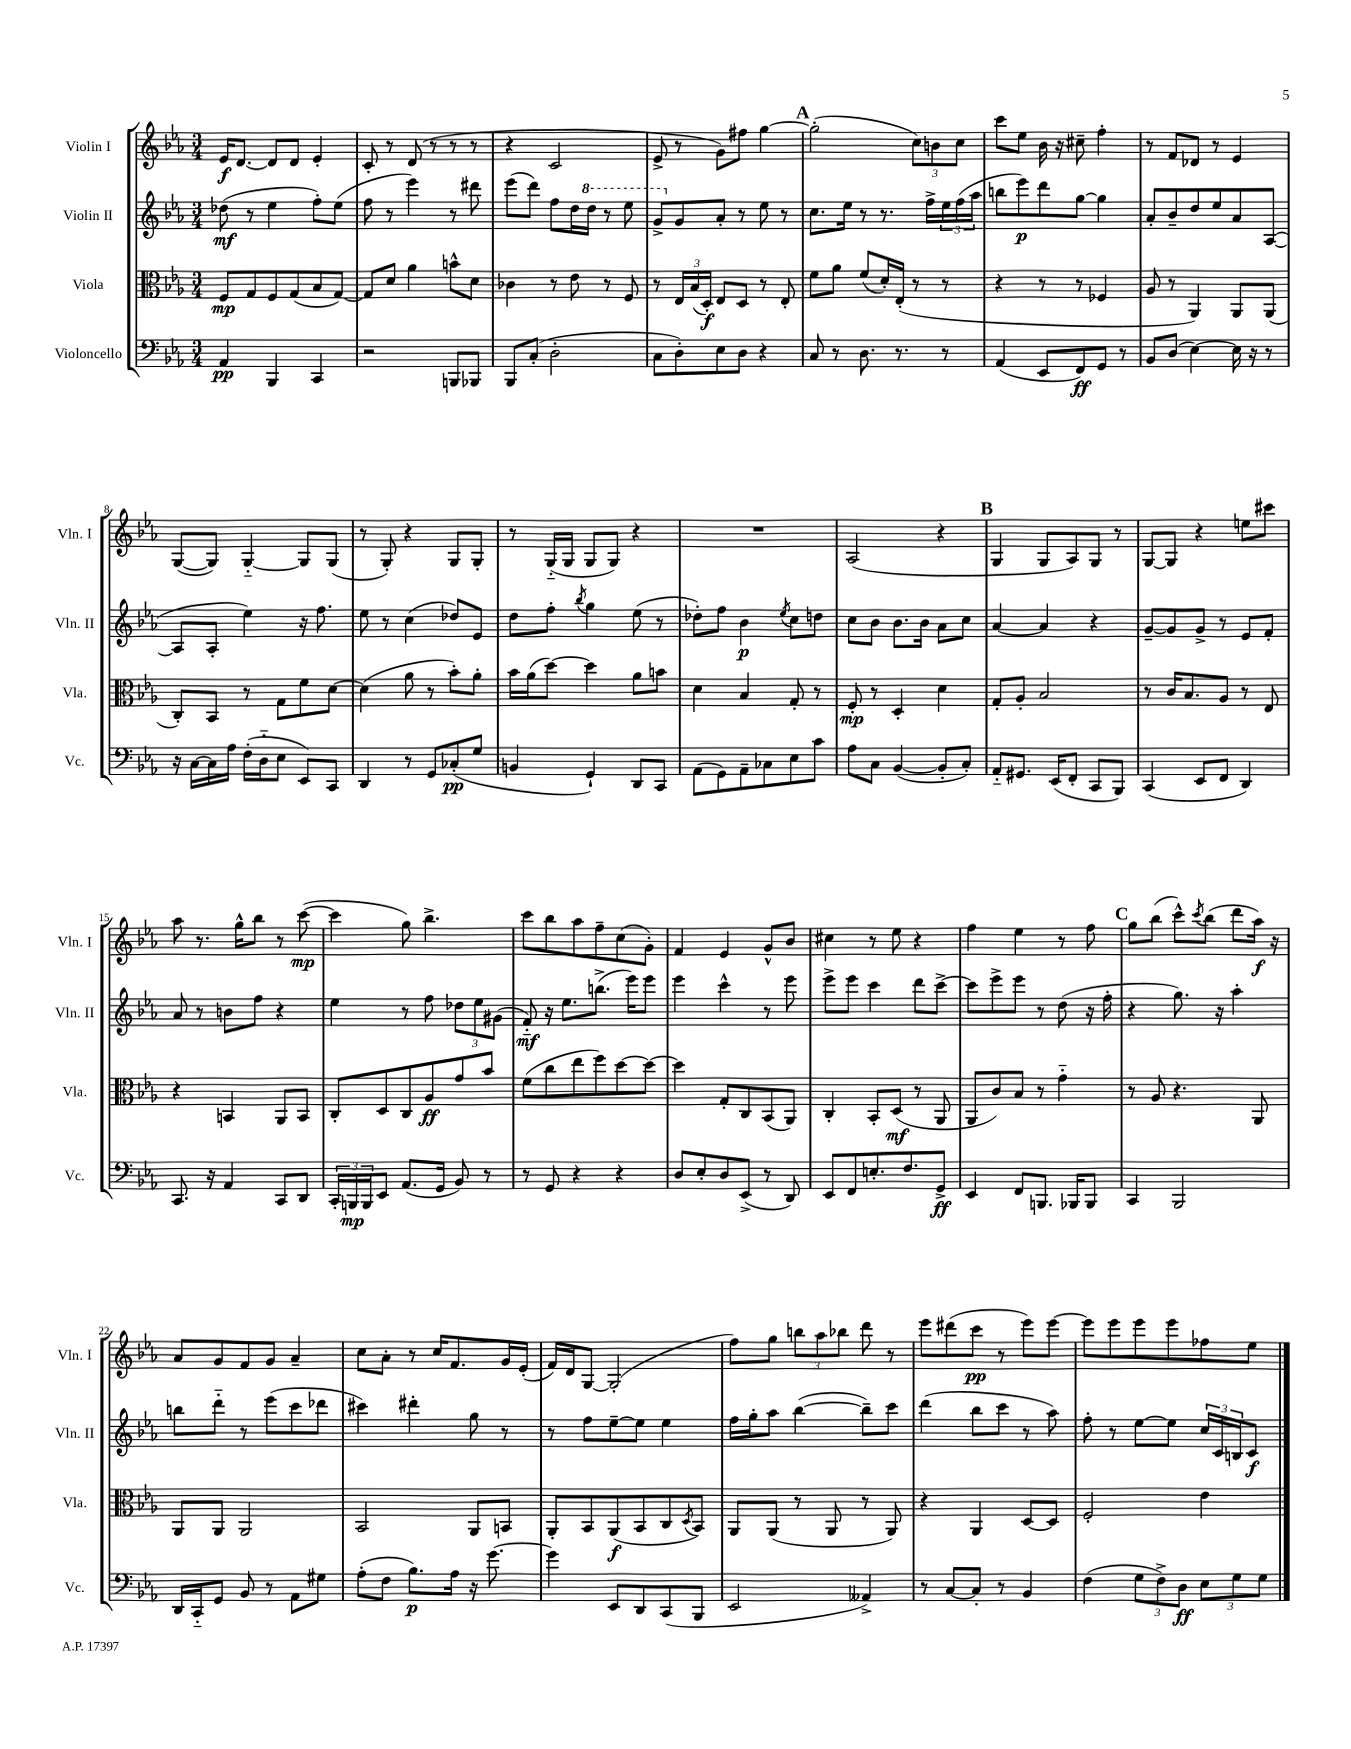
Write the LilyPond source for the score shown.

<<
\new StaffGroup <<
\new Staff = "s0" \with { instrumentName = "Violin I" shortInstrumentName = "Vln. I" } {
    \clef treble \key ees \major \numericTimeSignature \time 3/4
    ees'16\f d'8.~ d'8 d'8 ees'4-. |
    c'8-. r8 d'8( r8 r8 r8 |
    r4 c'2 |
    ees'8-> r8 g'8) fis''8 g''4~ |
    \mark \markup { \bold "A" } g''2-.( \tuplet 3/2 { c''8) b'8 c''8 } |
    c'''8 ees''8 bes'16 r16 cis''8-- f''4-. |
    r8 f'8 des'8 r8 ees'4 |
    g8~( g8) g4~-_ g8 g8( |
    r8 g8-.) r4 g8 g8-. |
    r8 g16-_( g16 g8 g8) r4 |
    R2. |
    aes2( r4 |
    \mark \markup { \bold "B" } g4 g8 aes8) g8 r8 |
    g8~ g8 r4 e''8 cis'''8 |
    aes''8 r8. g''16-^ bes''8 r8 c'''8~\mp( |
    c'''4 g''8) bes''4.-> |
    c'''8 bes''8 aes''8 f''8-- c''8( g'8-.) |
    f'4 ees'4 g'8-^ bes'8 |
    cis''4 r8 ees''8 r4 |
    f''4 ees''4 r8 f''8 |
    \mark \markup { \bold "C" } g''8 bes''8( c'''8-^) \acciaccatura { c'''8 } bes''8( d'''8 aes''16\f) r16 |
    aes'8 g'8 f'8 g'8 aes'4-- |
    c''8 aes'8-. r8 c''16 f'8. g'16 ees'16-.( |
    f'16) d'16 g8~ g2-.( |
    f''8) g''8 \tuplet 3/2 { b''8 aes''8 bes''8 } d'''8 r8 |
    ees'''8 dis'''8( c'''8\pp r8 ees'''8) ees'''8~ |
    ees'''8 ees'''8 ees'''8 ees'''8 fes''8 ees''8 \bar "|." |
}
\new Staff = "s1" \with { instrumentName = "Violin II" shortInstrumentName = "Vln. II" } {
    \clef treble \key ees \major \numericTimeSignature \time 3/4
    des''8\mf( r8 ees''4 f''8-.) ees''8( |
    f''8 r8 ees'''4) r8 dis'''8 |
    ees'''8( d'''8) f''8 d''16 \ottava #1 d'''16 r8 ees'''8 |
    g''8-> \ottava #0 g'8 aes'8-. r8 ees''8 r8 |
    \mark \markup { \bold "A" } c''8. ees''16 r8 r8. f''16-> \tuplet 3/2 { ees''16 f''16( aes''16 } |
    b''8 ees'''8\p) d'''8 g''8~ g''4 |
    aes'8-. bes'8-- d''8 ees''8 aes'8 aes8~( |
    aes8 aes8-. ees''4) r16 f''8. |
    ees''8 r8 c''4( des''8) ees'8 |
    d''8 f''8-. \acciaccatura { bes''8 } g''4 ees''8( r8 |
    des''8-.) f''8 bes'4\p \acciaccatura { ees''8 } c''8 d''8 |
    c''8 bes'8 bes'8. bes'16 aes'8 c''8 |
    \mark \markup { \bold "B" } aes'4~ aes'4 r4 |
    g'8~-- g'8 g'8-> r8 ees'8 f'8-. |
    aes'8 r8 b'8 f''8 r4 |
    ees''4 r8 f''8 \tuplet 3/2 { des''8 ees''8 gis'8( } |
    f'8-_\mf) r16 ees''8. b''8.->( ees'''16) ees'''8 |
    ees'''4 c'''4-^ r8 ees'''8 |
    ees'''8-> ees'''8 c'''4 d'''8 c'''8~-> |
    c'''8 ees'''8-> ees'''8 r8 d''8( r16 f''16-. |
    \mark \markup { \bold "C" } r4 g''8.) r16 aes''4-. |
    b''8 d'''8-_ r8 ees'''8( c'''8 des'''8 |
    cis'''4) dis'''4-. g''8 r8 |
    r8 f''8 ees''8~-- ees''8 ees''4 |
    f''16 g''16-. aes''8 bes''4~( bes''8--) c'''8 |
    d'''4( bes''8 c'''8 r8 aes''8) |
    f''8-. r8 ees''8~ ees''8 \tuplet 3/2 { c''16 c'16 b16 } c'8\f \bar "|." |
}
\new Staff = "s2" \with { instrumentName = "Viola" shortInstrumentName = "Vla." } {
    \clef alto \key ees \major \numericTimeSignature \time 3/4
    f8\mp g8 f8 g8( bes8 g8~) |
    g8 d'8 aes'4 b'8-^ d'8 |
    ces'4 r8 ees'8 r8 f8 |
    r8 \tuplet 3/2 { ees16 bes16( d16-.\f) } ees8 d8 r8 ees8-. |
    \mark \markup { \bold "A" } f'8 aes'8 f'8( d'16-.) ees16-.( r8 r8 |
    r4 r8 r8 fes4 |
    aes8 r8 aes,4) aes,8 aes,8( |
    c8-.) bes,8 r8 g8 f'8 d'8~ |
    d'4( aes'8 r8 bes'8-.) aes'8-. |
    bes'16 aes'16( d''8~) d''4 aes'8 b'8 |
    d'4 bes4 g8-. r8 |
    f8-.\mp r8 d4-. d'4 |
    \mark \markup { \bold "B" } g8-. aes8-. bes2 |
    r8 c'16 bes8. aes8 r8 ees8 |
    r4 b,4 aes,8 b,8 |
    c8-. d8 c8 aes8\ff g'8 bes'8 |
    f'8( c''8 ees''8 f''8) d''8~ d''8~ |
    d''4 g8-. c8 bes,8( aes,8) |
    c4-. bes,8-. d8\mf( r8 aes,8 |
    aes,8 c'8) bes8 r8 g'4-_ |
    \mark \markup { \bold "C" } r8 aes8 r4. aes,8 |
    aes,8 aes,8 aes,2 |
    bes,2 aes,8 b,8 |
    aes,8-. bes,8 aes,8\f( bes,8 c8 \acciaccatura { d8 } bes,8) |
    aes,8 aes,8( r8 aes,8 r8 aes,8) |
    r4 aes,4 d8~ d8 |
    f2-. ees'4 \bar "|." |
}
\new Staff = "s3" \with { instrumentName = "Violoncello" shortInstrumentName = "Vc." } {
    \clef bass \key ees \major \numericTimeSignature \time 3/4
    aes,4\pp bes,,4 c,4 |
    r2 b,,8 bes,,8 |
    bes,,8 c8-.( d2-. |
    c8 d8-.) ees8 d8 r4 |
    \mark \markup { \bold "A" } c8 r8 d8. r8. r8 |
    aes,4( ees,8 f,8\ff) g,8 r8 |
    bes,8 d8( ees4~) ees16 r16 r8 |
    r16 c16~ c16 aes16 f16-.( d16-_ ees8 ees,8) c,8 |
    d,4 r8 g,8 ces8-.\pp( g8 |
    b,4 g,4-!) d,8 c,8 |
    aes,8( g,8) aes,8-- ces8 ees8 c'8 |
    aes8 c8 bes,4~( bes,8-. c8-.) |
    \mark \markup { \bold "B" } aes,8-_ gis,8. ees,16( f,8-. c,8 bes,,8) |
    c,4( ees,8 f,8 d,4) |
    c,8. r16 aes,4 c,8 d,8 |
    \tuplet 3/2 { c,16-. b,,16\mp b,,16 } ees,8 aes,8.( g,16 bes,8) r8 |
    r8 g,8 r4 r4 |
    d8 ees8-. d8 ees,8->( r8 d,8) |
    ees,8 f,8 e8.-. f8. g,8->\ff |
    ees,4 f,8 b,,8. bes,,16 bes,,8 |
    \mark \markup { \bold "C" } c,4 bes,,2 |
    d,16 c,16-_ g,8 bes,8 r8 aes,8 gis8 |
    aes8-.( f8 bes8.\p) aes16 r16 g'8.~ |
    g'4 ees,8 d,8 c,8( bes,,8 |
    ees,2 aeses,4->) |
    r8 c8~ c8-. r8 bes,4 |
    f4( \tuplet 3/2 { g8 f8->) d8\ff } \tuplet 3/2 { ees8 g8 g8 } \bar "|." |
}
>>
>>
